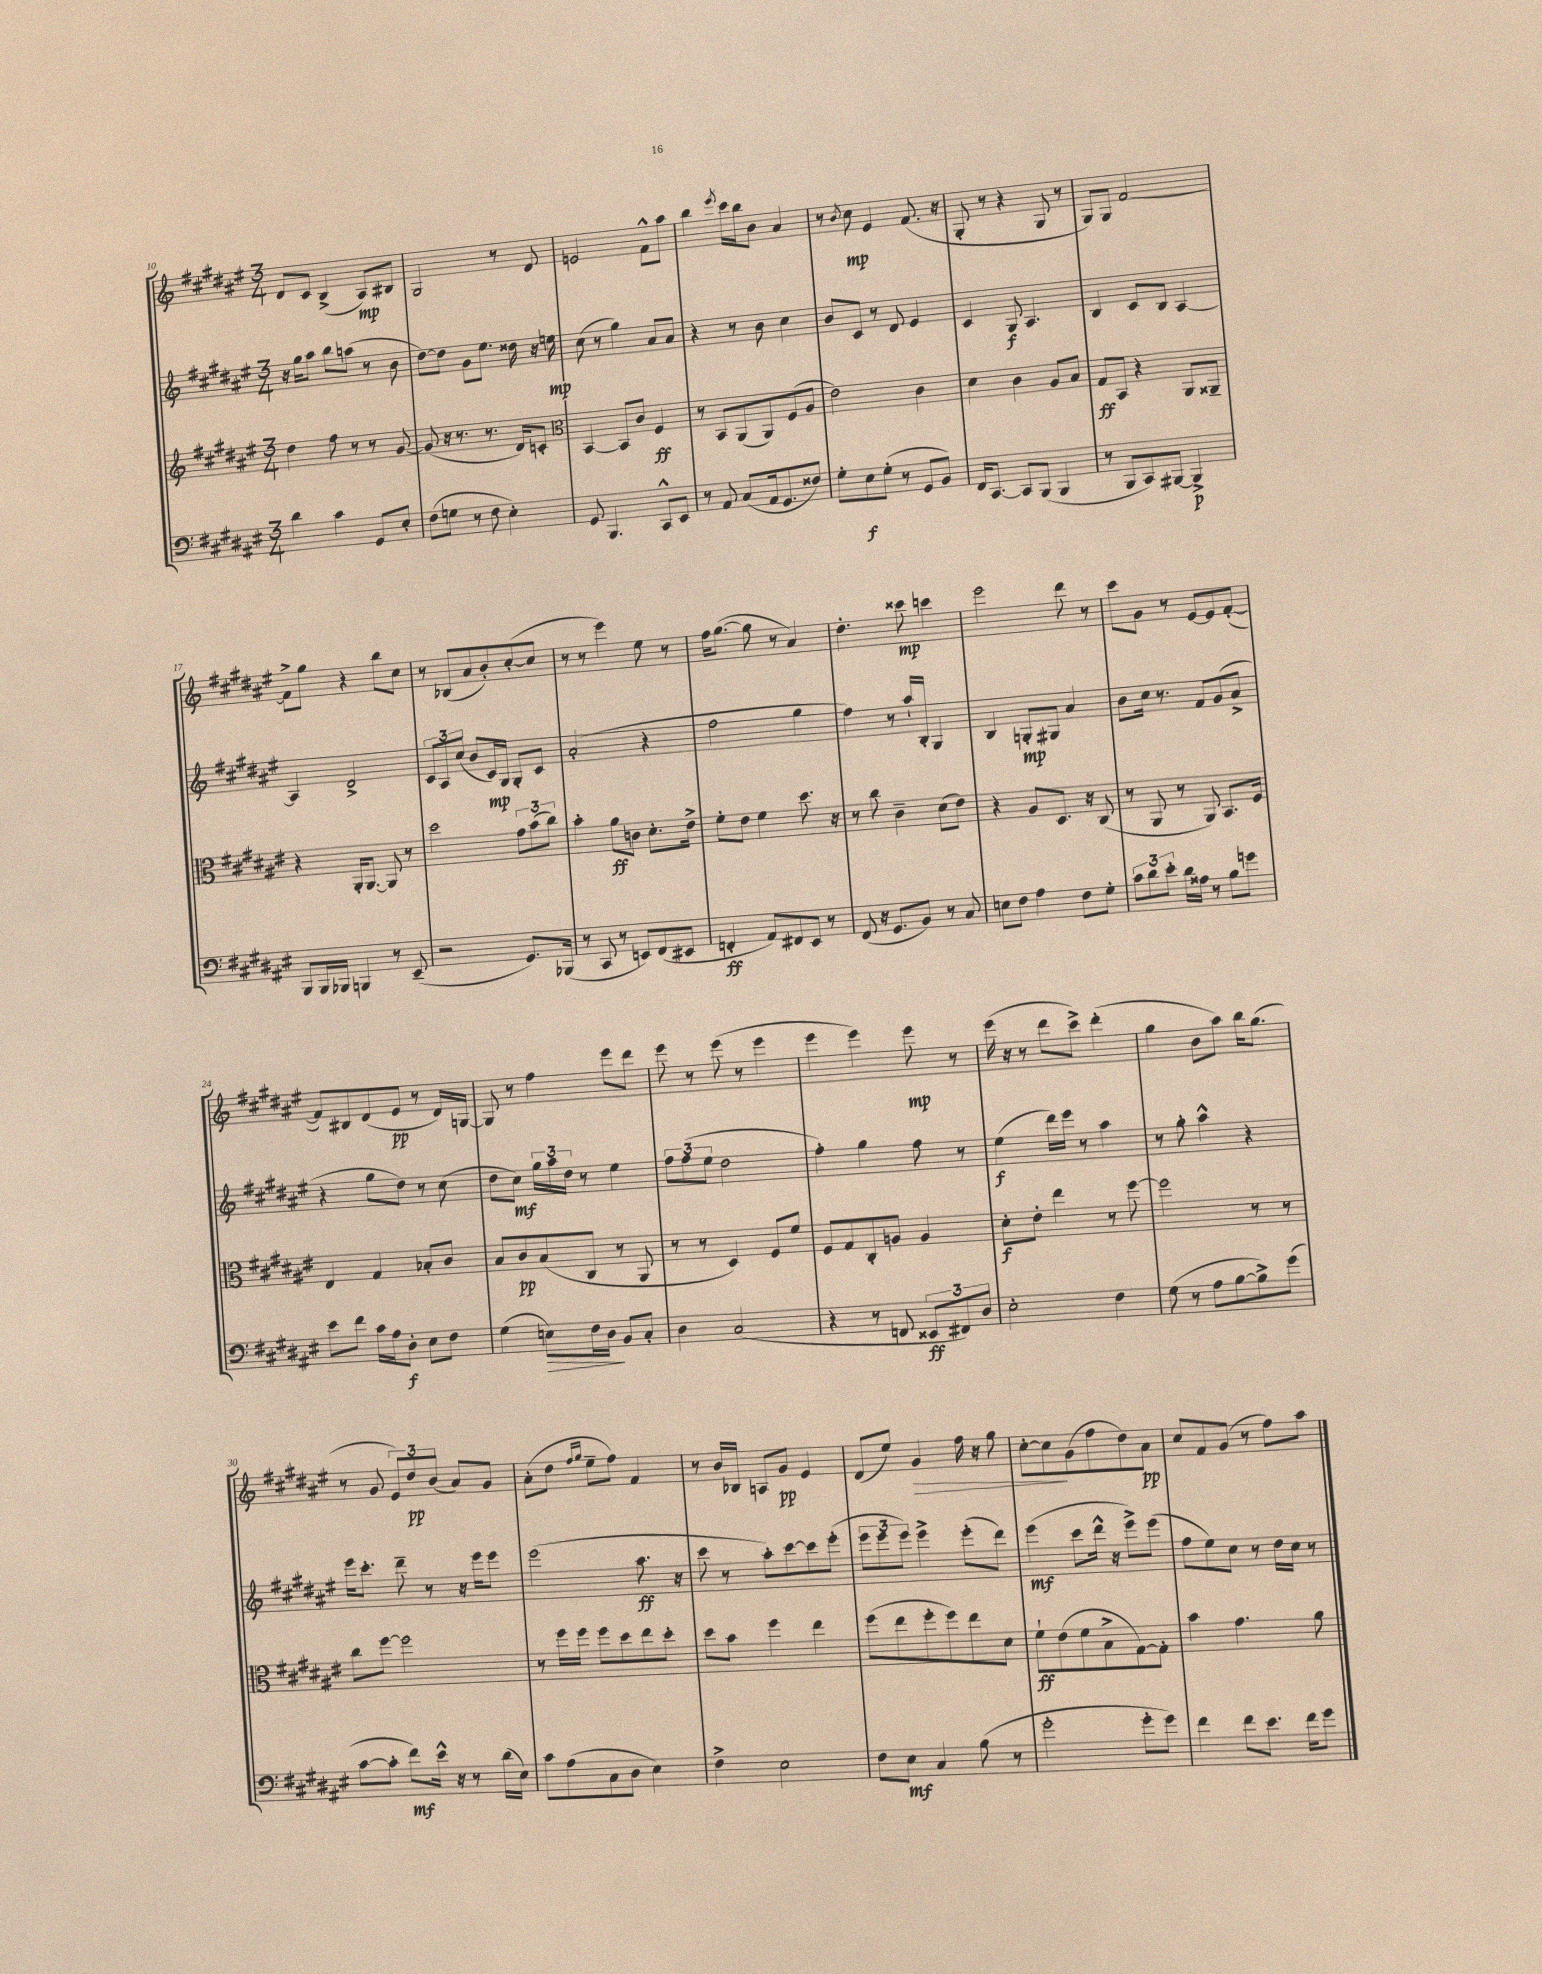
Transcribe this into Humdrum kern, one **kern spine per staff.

**kern	**dynam	**kern	**dynam	**kern	**dynam	**kern	**dynam
*part4	*part4	*part3	*part3	*part2	*part2	*part1	*part1
*staff4	*staff4	*staff3	*staff3	*staff2	*staff2	*staff1	*staff1
*clefF4	*	*clefG2	*	*clefG2	*	*clefG2	*
*k[f#c#g#d#a#e#]	*	*k[f#c#g#d#a#e#]	*	*k[f#c#g#d#a#e#]	*	*k[f#c#g#d#a#e#]	*
*M3/4	*	*M3/4	*	*M3/4	*	*M3/4	*
=10	=10	=10	=10	=10	=10	=10	=10
4d#\	.	4dd#\	.	16r	.	8d#/L	.
.	.	.	.	16gg#\KL	.	.	.
.	.	.	.	8aa#\J	.	8c#/J	.
4c#\	.	8ff#\	.	8bb\L	.	(4B^/	.
.	.	8r	.	(8aan\J	.	.	.
8GG#/L	.	8r	.	8r	.	8A#/L)	mp
8E#'/J	.	[8g#/	.	8b\	.	8B#X/J	.
=11	=11	=11	=11	=11	=11	=11	=11
(8F#\L	.	(8g#/]	.	[8dd#\L)	.	2G#/	.
8Gn\J	.	16r	.	8dd#\J]	.	.	.
.	.	8.r	.	.	.	.	.
8r	.	.	.	8g#\L	.	.	.
8F#\	.	8.r	.	8.ee#\J	.	.	.
4E#'\)	.	.	.	.	.	8r	.
.	.	16d#/KL)	.	16dd##X\	.	.	.
.	.	8cn'/J	.	16r	.	8d#/	.
.	.	.	.	16een\	mp	.	.
=12	=12	=12	=12	=12	=12	=12	=12
*	*	*clefC3	*	*	*	*	*
8GG#/	.	[4BB/	.	(8cc#\	.	2en/	.
4.BBB/	.	.	.	8r	.	.	.
.	.	8BB/L]	.	4gg#\)	.	.	.
.	.	8c#/J	.	.	.	.	.
8CC#^^/L	.	4F#/	ff	8a#/L	.	8f#^^\L	.
8EE#/J	.	.	.	8a#/J	.	8aa#\J	.
=13	=13	=13	=13	=13	=13	=13	=13
8r	.	8r	.	4r	.	4bb\	.
8AA#/	.	8BB/L	.	.	.	.	.
.	.	.	.	.	.	8qeee#/	.
(8C#/L	.	(8AA#/	.	8r	.	16ccc#\LL	.
.	.	.	.	.	.	16bb\J	.
16AA#/k	.	8AA#/)	.	8b\	.	8b\J	.
8.GG#/	.	.	.	.	.	.	.
.	.	(8F#/	.	4cc#\	.	4a#/	.
8F##X/J)	.	8A#/J	.	.	.	.	.
=14	=14	=14	=14	=14	=14	=14	=14
8G#'\L	.	2e#\)	.	8b/L	.	8r	.
.	.	.	.	.	.	8qb/	.
8E#\	f	.	.	8c#/J	.	8cc#\	mp
(8G#'\J	.	.	.	8r	.	4e#/	.
8r	.	.	.	8d#/	.	.	.
8GG#/L	.	4c#\	.	4e#/	.	(8.f#/	.
8BB/J)	.	.	.	.	.	.	.
.	.	.	.	.	.	16r	.
=15	=15	=15	=15	=15	=15	=15	=15
16FF#/KL	.	4d#\	.	4c#/	.	8G#'/	.
[8.CC#/J	.	.	.	.	.	.	.
.	.	.	.	.	.	8r	.
8CC#/L]	.	4c#\	.	8G#/	f	4r	.
(8BBB/J	.	.	.	4.A#/	.	.	.
4BBB/	.	8A#/L	.	.	.	8G#/	.
.	.	8B/J	.	.	.	8r	.
=16	=16	=16	=16	=16	=16	=16	=16
8r	.	8G#/L	ff	4B/	.	8G#/L)	.
8BBB/L	.	8BB/J	.	.	.	8G#/J	.
8CC#/)	.	4r	.	8c#/L	.	[2f#/	.
[8BBB#X/J	.	.	.	8B/J	.	.	.
4BBB#^/]	p	8AA#/L	.	[4A#/	.	.	.
.	.	8AA##X~/J	.	.	.	.	.
!!LO:LB:g=z
=17	=17	=17	=17	=17	=17	=17	=17
8BBB/L	.	4r	.	4A#/]	.	8f#^\L]	.
16BBB/L	.	.	.	.	.	8gg#\J	.
16BBB-X/JJ	.	.	.	.	.	.	.
4BBBn/	.	16AA#'/KL	.	2d#^/	.	4r	.
.	.	[8.AA#/J	.	.	.	.	.
8r	.	8AA#/]	.	.	.	8bb\L	.
(8EE#~/	.	8r	.	.	.	8cc#\J	.
=18	=18	=18	=18	=18	=18	=18	=18
2r	.	2dd#\	.	12c#/L	.	8r	.
.	.	.	.	12A#/	.	.	.
.	.	.	.	.	.	(8B-X/L	.
.	.	.	.	(12cc#/J	.	.	.
.	.	.	.	8b/L	.	8a#/	.
.	.	.	.	16c#/L)	mp	8b'/)	.
.	.	.	.	16G#/JJ	.	.	.
8.GG#/L)	.	12g#\L	.	8G#'/L	.	([8cc#'/	.
.	.	(12b\	.	.	.	.	.
.	.	.	.	8c#/J	.	8cc#/J]	.
.	.	12cc#\J)	.	.	.	.	.
(16BBB-X/Jk	.	.	.	.	.	.	.
=19	=19	=19	=19	=19	=19	=19	=19
8r	.	4b'\	.	(2a#'/	.	8r	.
8CC#/	.	.	.	.	.	8r	.
8r	.	8a#\L	ff	.	.	4eee#\)	.
8EEn/L)	.	8cn\J	.	.	.	.	.
(8FF#/	.	8.d#'\L	.	4r	.	8ee#\	.
8EE#X/J	.	.	.	.	.	8r	.
.	.	16e#^\Jk	.	.	.	.	.
=20	=20	=20	=20	=20	=20	=20	=20
4FFn'/	ff	8f#'\L	.	2ff#\	.	16ff#\KL	.
.	.	.	.	.	.	([8.gg#\J	.
.	.	8e#\J	.	.	.	.	.
8AA#/L)	.	4f#\	.	.	.	8gg#\]	.
8FF#X/	.	.	.	.	.	8r	.
8EE#/J	.	8.dd#\	.	4gg#\	.	4a#/)	.
8r	.	.	.	.	.	.	.
.	.	16r	.	.	.	.	.
=21	=21	=21	=21	=21	=21	=21	=21
(8FF#/	.	8r	.	4ff#\)	.	4.dd#'\	.
16r	.	8cc#\	.	.	.	.	.
8.GG#/L	.	.	.	.	.	.	.
.	.	4c#~\	.	8r	.	.	.
8BB/J)	.	.	.	16aa#`/LL	.	8ccc##X\	mp
.	.	.	.	16B'/JJ	.	.	.
8r	.	(8d#\L	.	4G#/	.	4cccn\	.
8C#/	.	8e#\J)	.	.	.	.	.
=22	=22	=22	=22	=22	=22	=22	=22
8En\L	.	4r	.	4B/	.	2eee#\	.
8F#\J	.	.	.	.	.	.	.
4A#\	.	8A#/L	.	8Gn'/L	mp	.	.
.	.	8.D#/J	.	8G#X/J	.	.	.
8F#\L	.	.	.	4a#/	.	8ddd#\	.
.	.	16r	.	.	.	.	.
8G#'\J	.	(8C#/	.	.	.	8r	.
=23	=23	=23	=23	=23	=23	=23	=23
12c#\L	.	8r	.	8b\L	.	8ccc#\L	.
12d#\	.	.	.	.	.	.	.
.	.	8AA#/	.	16cc#\Jk	.	8g#\J	.
12e#'\J	.	.	.	.	.	.	.
.	.	.	.	8.r	.	.	.
16d#\LL	.	8r	.	.	.	8r	.
16A##X\JJ	.	.	.	.	.	.	.
8r	.	8AA#/)	.	8f#/L	.	[8e#/L	.
8B\L	.	8.BB/L	.	(8g#/	.	8e#/]	.
8gn\J	.	.	.	8a#^/J	.	([8f#'/J	.
.	.	16F#/Jk	.	.	.	.	.
!!LO:LB:g=z
=24	=24	=24	=24	=24	=24	=24	=24
8e#\L	.	4E#/	.	4r	.	8f#/L])	.
8f#\J	.	.	.	.	.	8B#X/	.
16c#\LL	.	4G#/	.	8gg#\L	.	(8d#/	.
16A#\J	.	.	.	.	.	.	.
8D#'\J	f	.	.	8dd#\J)	.	8e#/J	pp
8E#\L	.	8B-X'/L	.	8r	.	8r	.
8F#\J	.	8c#/J	.	(8cc#\	.	16d#/LL)	.
.	.	.	.	.	.	[16Gn/JJ	.
=25	=25	=25	=25	=25	=25	=25	=25
(4G#\	.	8B/L	.	8dd#\L	.	8G/]	.
.	.	8c#/	pp	8cc#\J)	mf	8r	.
!	!LO:HP:b	!	!	!	!	!	!
8En\L)	>	(8B/	.	24gg#\LL	.	4ff#\	.
.	.	.	.	24aa#\	.	.	.
.	.	.	.	24dd#\JJ	.	.	.
16F#\L	.	8C#/J	.	8r	.	.	.
16D#\JJ	.	.	.	.	.	.	.
8BB/L	]	8r	.	4ee#\	.	8eee#\L	.
8C#'/J	.	8AA#/	.	.	.	8ddd#\J	.
=26	=26	=26	=26	=26	=26	=26	=26
4D#\	.	8r	.	12ff#\L	.	8eee#\	.
.	.	.	.	(12ff#\	.	.	.
.	.	8r	.	.	.	8r	.
.	.	.	.	12ee#\J	.	.	.
(2C#/	.	4D#/)	.	2dd#\	.	(8eee#\	.
.	.	.	.	.	.	8r	.
.	.	8F#/L	.	.	.	4eee#\	.
.	.	8f#/J	.	.	.	.	.
=27	=27	=27	=27	=27	=27	=27	=27
4r	.	8F#/L	.	4ff#'\)	.	4eee#\	.
.	.	8G#/	.	.	.	.	.
8r	.	8C#'/	.	4gg#\	.	4eee#\)	.
8FFn/	.	8An/J	.	.	.	.	.
12EE##X/L	ff	4A/	.	8ff#\	.	8eee#\	mp
12FF#X/)	.	.	.	.	.	.	.
.	.	.	.	8r	.	8r	.
12D#/J	.	.	.	.	.	.	.
=28	=28	=28	=28	=28	=28	=28	=28
2E#'\	.	8d#'\L	f	(4ee#\	f	(16eee#\	.
.	.	.	.	.	.	16r	.
.	.	8e#'\J	.	.	.	8r	.
.	.	4ee#\	.	16ddd#\LL)	.	8ddd#\L	.
.	.	.	.	16eee#\JJ	.	.	.
.	.	.	.	8r	.	8ccc#^\J)	.
4F#\	.	8r	.	4aa#\	.	(4ddd#'\	.
.	.	[8ff#\	.	.	.	.	.
=29	=29	=29	=29	=29	=29	=29	=29
(8G#\	.	2ff#\]	.	8r	.	4gg#\	.
8r	.	.	.	8gg#'\	.	.	.
8A#\L	.	.	.	4aa#^^\	.	8b\L	.
[8B\	.	.	.	.	.	8aa#\J)	.
8B^\])	.	8r	.	4r	.	16bb\KL	.
.	.	.	.	.	.	(8.gg#\J	.
(8g#\J	.	8r	.	.	.	.	.
!!LO:LB:g=z
=30	=30	=30	=30	=30	=30	=30	=30
[8c#\L	.	8cc#\L	.	16eee#\KL	.	8r	.
.	.	.	.	8.ccc#'\J	.	.	.
8c#'\J]	.	[8ff#\J	.	.	.	8g#/	.
8f#\L)	mf	2ff#\]	.	8ddd#~\	.	12e#/L)	.
.	.	.	.	.	.	12dd#/	pp
16e#^^\Jk	.	.	.	8r	.	.	.
.	.	.	.	.	.	(12b/J	.
16r	.	.	.	.	.	.	.
8r	.	.	.	16r	.	8a#/L)	.
.	.	.	.	16eee#\KL	.	.	.
(16d#\LL	.	.	.	8eee#\J	.	8g#/J	.
16E#\JJ)	.	.	.	.	.	.	.
=31	=31	=31	=31	=31	=31	=31	=31
8c#\L	.	8r	.	(2eee#\	.	(8a#'\L	.
(8A#\	.	16ff#\LL	.	.	.	8dd#\J	.
.	.	16ff#\JJ	.	.	.	.	.
.	.	.	.	.	.	16qqff#/LL	.
.	.	.	.	.	.	16qqgg#/JJ	.
8C#\	.	8ff#\L	.	.	.	8ee#~\L	.
8D#\J	.	8dd#\	.	.	.	8ff#\J)	.
4E#\)	.	8ee#\	.	8.aa#\	ff	4f#/	.
.	.	8dd#'\J	.	.	.	.	.
.	.	.	.	16r	.	.	.
=32	=32	=32	=32	=32	=32	=32	=32
4F#^\	.	8dd#\L	.	8ccc#\	.	8r	.
.	.	8b\J	.	8r	.	16b/LL	.
.	.	.	.	.	.	16B-X/JJ	.
2E#\	.	4ff#\	.	8aa#'\L)	.	8An/L	.
.	.	.	.	[8ccc#\	.	8g#/J	pp
.	.	4ee#\	.	8ccc#\]	.	4e#/	.
.	.	.	.	(8eee#'\J	.	.	.
=33	=33	=33	=33	=33	=33	=33	=33
8F#\L	.	(8ff#\L	.	12eee#\L	.	(8d#/L	.
.	.	.	.	12eee#\	.	.	.
8E#\J	mf	8ee#\	.	.	.	8ee#/J)	.
.	.	.	.	12eee#\J)	.	.	.
!	!	!	!	!	!	!	!LO:HP:b
4C#/	.	8ff#'\	.	4eee#^\	.	4g#/	>
.	.	8ff#\)	.	.	.	.	.
(8B\	.	8ee#\	.	(8eee#'\L	.	16ff#\	.
.	.	.	.	.	.	16r	.
8r	.	8d#\J	.	8ddd#\J)	.	8gg#\	.
=34	=34	=34	=34	=34	=34	=34	=34
2g#'\	.	8f#`\L	ff	(4eee#\	mf	[8cc#'\L	.
.	.	(8e#\	.	.	.	8cc#\]	.
.	.	8f#\	.	8ccc#\L	.	(8g#\	]
.	.	8B^\	.	16ddd#^^\Jk	.	8ff#\	.
.	.	.	.	16r	.	.	.
8g#'\L	.	[8G#\)	.	8eee#^\L)	.	8dd#\)	.
8g#\J)	.	8G#'\J]	.	(8eee#\J	.	8a#\J	pp
=35	=35	=35	=35	=35	=35	=35	=35
4f#\	.	4b\	.	8ff#\L	.	8cc#/L	.
.	.	.	.	8ee#\)	.	8f#/	.
8f#\L	.	4.g#\	.	8cc#\J	.	(8g#/J	.
8.e#\J	.	.	.	8r	.	8r	.
.	.	.	.	16dd#\LL	.	8ff#\L)	.
16f#\KL	.	.	.	16cc#\JJ	.	.	.
8g#\J	.	8a#\	.	8r	.	8aa#\J	.
==	==	==	==	==	==	==	==
*-	*-	*-	*-	*-	*-	*-	*-
